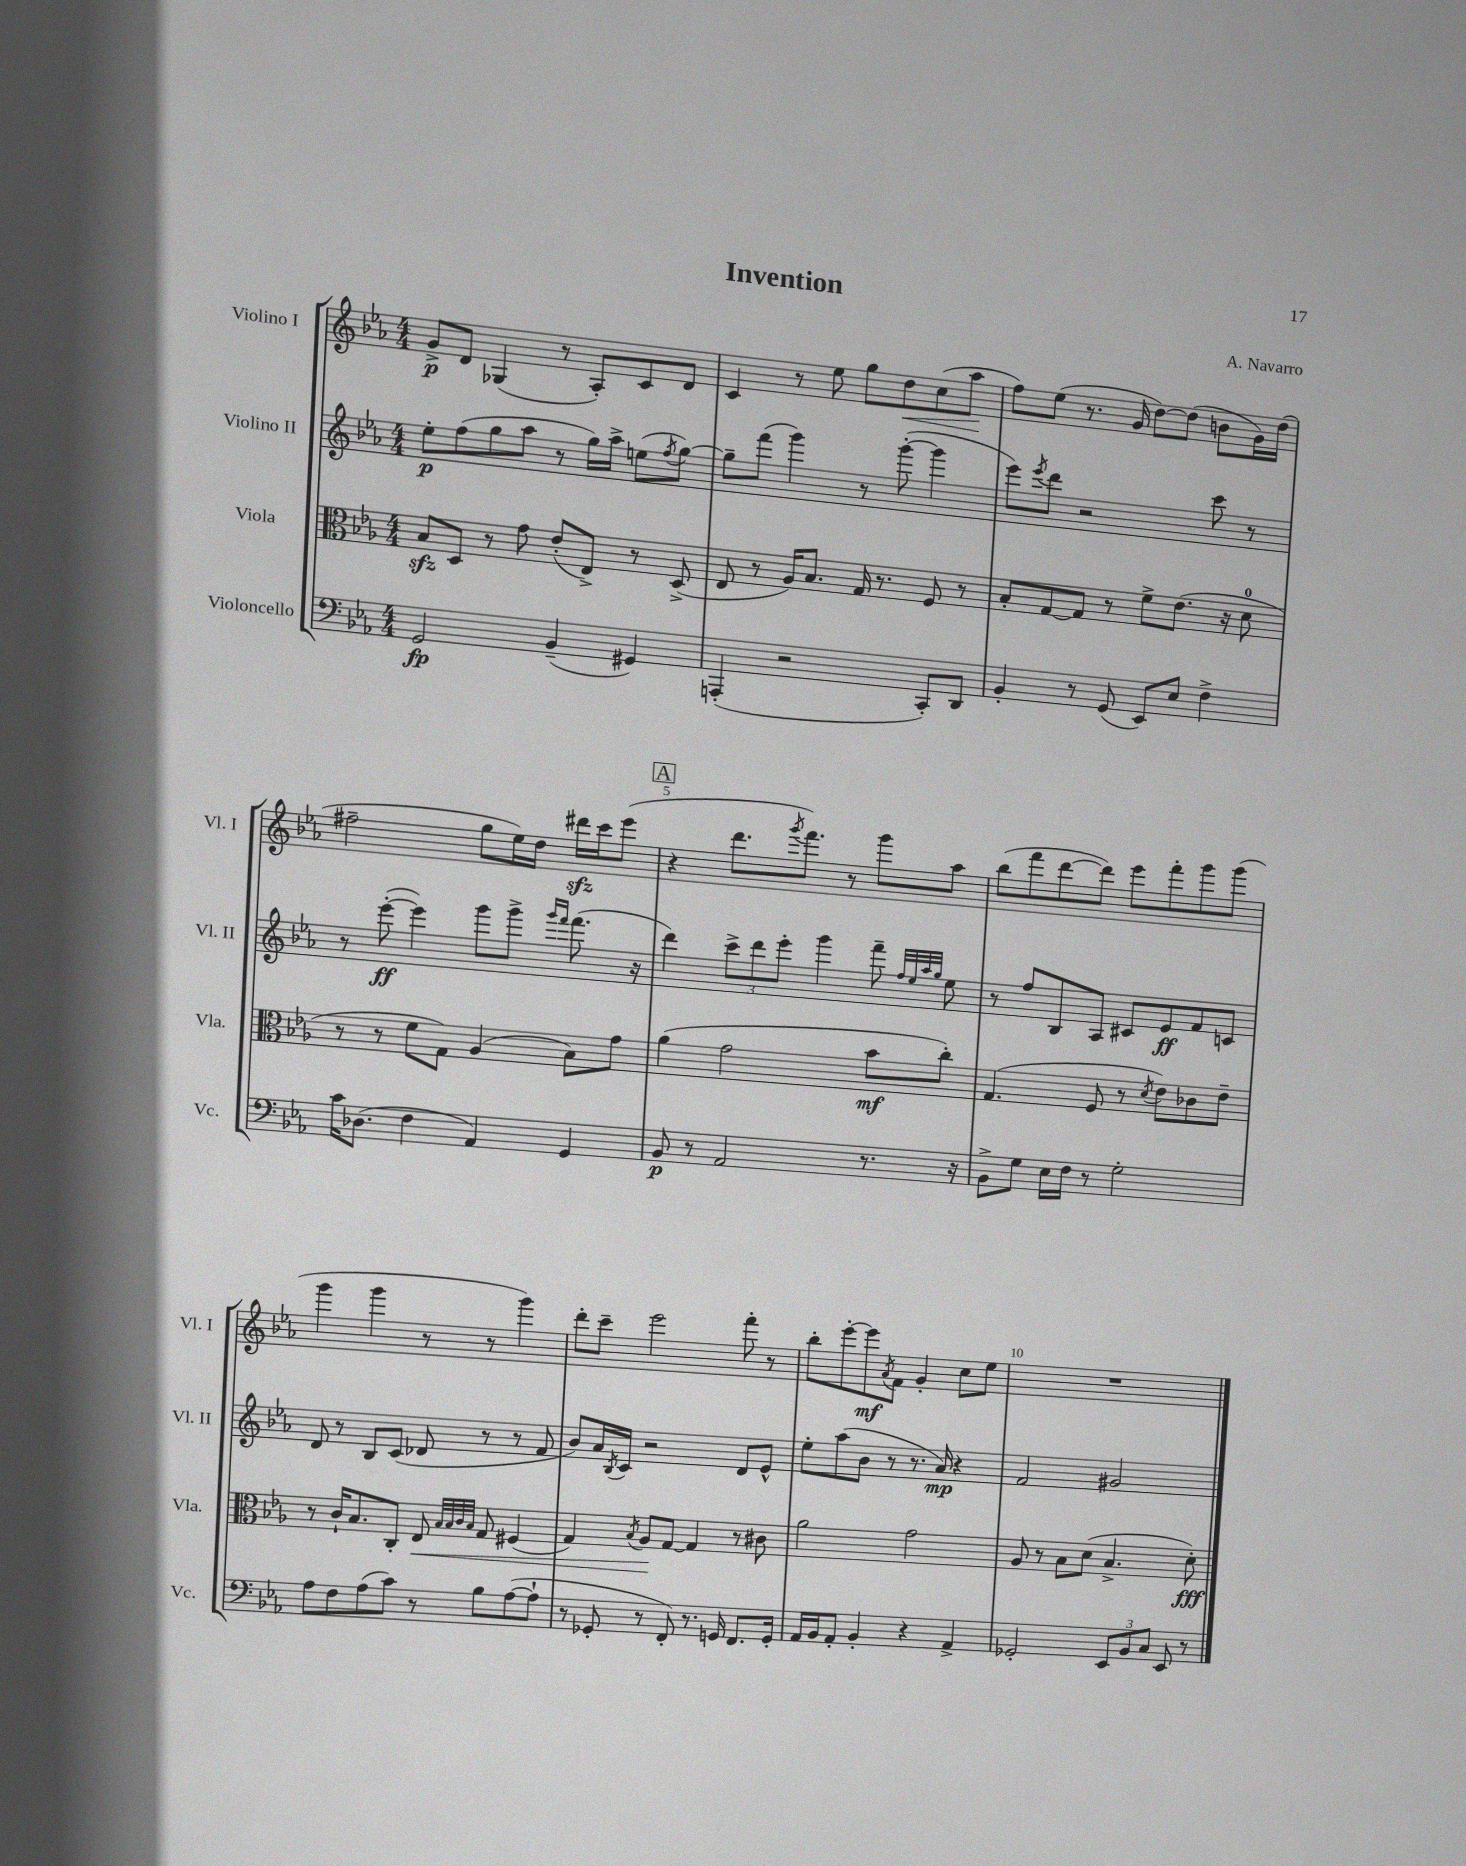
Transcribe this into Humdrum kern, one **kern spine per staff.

**kern	**kern	**kern	**kern
*staff4	*staff3	*staff2	*staff1
*clefF4	*clefC3	*clefG2	*clefG2
*k[b-e-a-]	*k[b-e-a-]	*k[b-e-a-]	*k[b-e-a-]
*M4/4	*M4/4	*M4/4	*M4/4
2GG	8B-	8ee-'	8g^
.	8D	(8ff	8d
.	8r	8gg	(4G-
.	8g	8aa-	.
(4BB-~	(8e-'	8r	8r
.	8E-^)	16gg)	8A-')
.	.	16aa-^	.
4GG#)	8r	(8ee	8c
.	.	8qff	.
.	(8D^	[8gg)	8d
=	=	=	=
(4AAA'	8E-	8gg~]	4c
.	8r	(8fff	.
2r	16A-)	4ggg)	8r
.	8.B-	.	.
.	.	.	8ee-
.	16G	8r	8gg
.	8.r	.	.
.	.	([8ggg'	8dd
8CC')	8F	4ggg]	(8cc
8DD	8r	.	8aa-
=	=	=	=
4BB-'	8B-'	8eee-)	8ff)
.	.	8qeee-	.
.	[8G	8ddd	(8ee-
8r	8G]	2r	8.r
(8GG	8r	.	.
.	.	.	16g
8EE-)	8f^	.	[8dd)
8E-	(8.e-	.	(8dd]
4F^	.	8ccc	8b
.	16r	.	.
.	8d	8r	16g)
.	.	.	(16dd
=	=	=	=
16c	8r	8r	2ff#~
(8.D-	.	.	.
.	8r	([8eee-'	.
4F	8f	4eee-])	.
.	8G)	.	.
4AA-)	(4A-	8ggg	8gg
.	.	8ggg^	16ee-)
.	.	.	16dd
.	.	16qqggg	.
.	.	16qqfff	.
4GG	8B-)	(8.fff	16ddd#
.	.	.	16ccc
.	8g	.	(8eee-
.	.	16r	.
=	=	=	=
8BB-	(4a-	4ddd)	4r
8r	.	.	.
2AA-	2g	12ccc^	8.ddd
.	.	12ddd	.
.	.	12eee-'	.
.	.	.	8qggg
.	.	.	8.fff)
.	.	4ggg	.
.	.	.	8r
8.r	8b-	8fff~	8ggg
.	.	32qqff	.
.	.	32qqee-	.
.	.	32qqaa-	.
.	.	32qqgg	.
.	8cc')	8ee-	8aa-
16r	.	.	.
=	=	=	=
8BB-^	(4.G	8r	(8bb-
8G	.	8ff	8fff
16E-	.	8B-	[8ddd
16F	.	.	.
8r	8F	8A-	8ddd])
2G'	8r	8c#	8eee-
.	8qd	.	.
.	8e-)	8e-	8fff'
.	8c-	8f	8ggg
.	8e-~	8c	(8ggg
=	=	=	=
8A-	8r	8d	4ggg
8F	16c`	8r	.
.	8.B-	.	.
(8A-	.	8B-	4ggg
8c)	8C'	(8c	.
8r	8E-	8d-	8r
.	32qqB-	.	.
.	32qqB-	.	.
.	32qqc	.	.
.	32qqB-	.	.
8B-	8G	8r	8r
([8A-	(4F#	8r	4ggg)
8A-`]	.	8f	.
=	=	=	=
8r	4G)	8b-)	8ddd'
8GG-'	.	16a-	8ccc~
.	.	8qB-	.
.	.	16c	.
.	8qB-	.	.
8r	8A-	2r	2eee-
8FF')	[8G	.	.
8.r	4G]	.	.
16GG	.	.	.
8.FF	8r	8d	8fff'
.	8c#	8e-^^	8r
16GG'	.	.	.
=	=	=	=
16AA-	2a-	8ee-'	8bb-'
16BB-	.	.	.
8AA-'	.	(8aa-	[8eee-'
4BB-'	.	8b-	8eee-]
.	.	.	8qa-
.	.	8r	8f
4r	2g	8.r	4g'
.	.	16a-)	.
4AA-^	.	4r	8cc
.	.	.	8ee-
=	=	=	=
2GG-'	8A-	2f	1r
.	8r	.	.
.	8B-	.	.
.	(8d	.	.
12EE-	4.B-^	2g#	.
12BB-	.	.	.
12C	.	.	.
8EE-	.	.	.
8r	8d')	.	.
==	==	==	==
*-	*-	*-	*-
